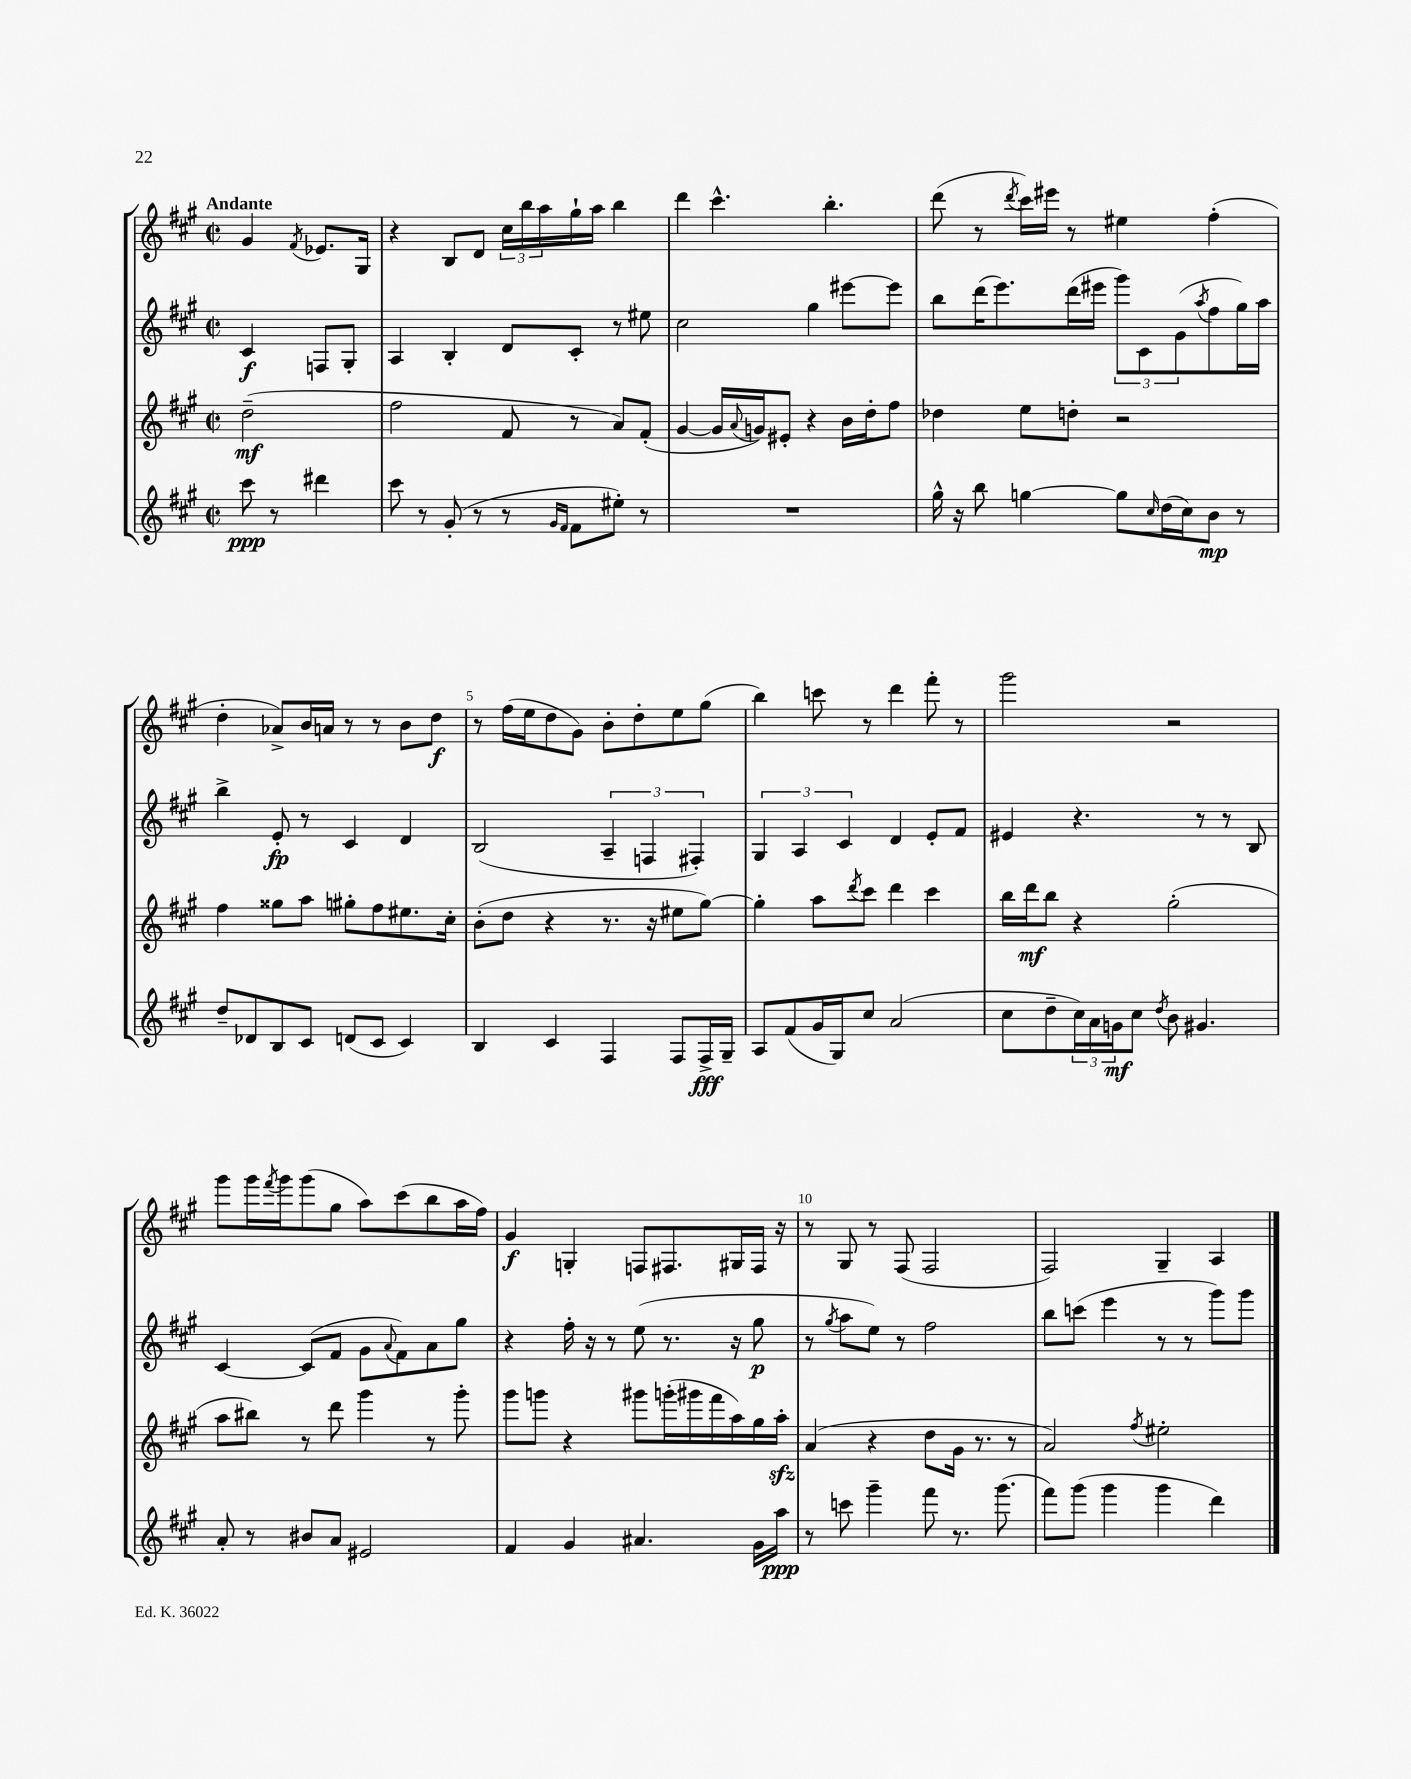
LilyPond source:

<<
\new StaffGroup <<
\new Staff = "s0" {
    \clef treble \key a \major \defaultTimeSignature \time 2/2 \partial 2 \tempo "Andante"
    gis'4 \acciaccatura { fis'8 } ees'8. gis16 |
    r4 b8 d'8 \tuplet 3/2 { cis''16 b''16 a''16 } gis''16-! a''16 b''4 |
    d'''4 cis'''4.-^ b''4.-. |
    d'''8( r8 \acciaccatura { d'''8 } cis'''16) eis'''16 r8 eis''4 fis''4-.( |
    d''4-. aes'8->) b'16 a'16 r8 r8 b'8 d''8\f |
    r8 fis''16( e''16 d''8 gis'8) b'8-. d''8-. e''8 gis''8( |
    b''4) c'''8 r8 d'''4 fis'''8-. r8 |
    gis'''2 r2 |
    gis'''8 gis'''16 \acciaccatura { fis'''8 } gis'''16 gis'''8( gis''8 a''8) cis'''8( b''8 a''16 fis''16) |
    gis'4\f g4-. f8 fis8. gis16 fis16 r16 |
    r8 gis8 r8 fis8( fis2 |
    fis2) gis4-- a4 \bar "|." |
}
\new Staff = "s1" {
    \clef treble \key a \major \defaultTimeSignature \time 2/2 \partial 2
    cis'4\f f8 gis8-. |
    a4 b4-. d'8 cis'8-. r8 eis''8 |
    cis''2 gis''4 eis'''8~ eis'''8 |
    b''8 d'''16( e'''8.) d'''16( eis'''16 \tuplet 3/2 { gis'''8) cis'8 gis'8( } \acciaccatura { a''8 } fis''8 gis''16) a''16 |
    b''4-> e'8-.\fp r8 cis'4 d'4 |
    b2( \tuplet 3/2 { a4-- f4 fis4-.) } |
    \tuplet 3/2 { gis4 a4 cis'4 } d'4 e'8-. fis'8 |
    eis'4 r4. r8 r8 b8 |
    cis'4~ cis'8( fis'8 gis'8 \appoggiatura { a'8 } fis'8) a'8 gis''8 |
    r4 fis''16-. r16 r8 e''8( r8. r16 gis''8\p |
    r8 \acciaccatura { gis''8 } a''8 e''8) r8 fis''2 |
    b''8 c'''8( e'''4 r8 r8 gis'''8) gis'''8 \bar "|." |
}
\new Staff = "s2" {
    \clef treble \key a \major \defaultTimeSignature \time 2/2 \partial 2
    d''2--\mf( |
    fis''2 fis'8 r8 a'8) fis'8-.( |
    gis'4~ gis'16 \appoggiatura { a'8 } g'16) eis'8-. r4 b'16 d''16-. fis''8 |
    des''4 e''8 d''8-. r2 |
    fis''4 gisis''8 a''8 gis''8-. fis''8 eis''8. cis''16-. |
    b'8-.( d''8 r4 r8. r16 eis''8 gis''8~) |
    gis''4-. a''8 \acciaccatura { d'''8 } cis'''8 d'''4 cis'''4 |
    b''16 d'''16\mf b''8 r4 gis''2-.( |
    a''8 bis''8) r8 d'''8 gis'''4 r8 gis'''8-. |
    gis'''8 g'''8 r4 gis'''8 g'''16-.( gis'''16 fis'''16 a''16) gis''16 a''16-.\sfz |
    a'4( r4 d''8 gis'16 r8. r8 |
    a'2) \acciaccatura { fis''8 } eis''2-. \bar "|." |
}
\new Staff = "s3" {
    \clef treble \key a \major \defaultTimeSignature \time 2/2 \partial 2
    cis'''8\ppp r8 dis'''4 |
    cis'''8 r8 gis'8-.( r8 r8 \grace { gis'16 fis'16 } fis'8 eis''8-.) r8 |
    R1 |
    gis''16-^ r16 b''8 g''4~ g''8 \grace { cis''16 } d''16( cis''16) b'8\mp r8 |
    d''8-- des'8 b8 cis'8 d'8( cis'8 cis'4) |
    b4 cis'4 fis4 fis8 fis16->\fff gis16-- |
    a8 fis'8( gis'16 gis16) cis''8 a'2( |
    cis''8 d''8-- \tuplet 3/2 { cis''16) a'16 g'16\mf } cis''8 \acciaccatura { d''8 } b'8 gis'4. |
    a'8-. r8 bis'8 a'8 eis'2 |
    fis'4 gis'4 ais'4. gis'16 a''16\ppp |
    r8 c'''8 gis'''4-- fis'''8 r8. gis'''8.( |
    fis'''8) gis'''8( gis'''4 gis'''4 d'''4) \bar "|." |
}
>>
>>
\layout { \context { \Score \override BarNumber.break-visibility = ##(#f #t #t) barNumberVisibility = #(every-nth-bar-number-visible 5) } }
